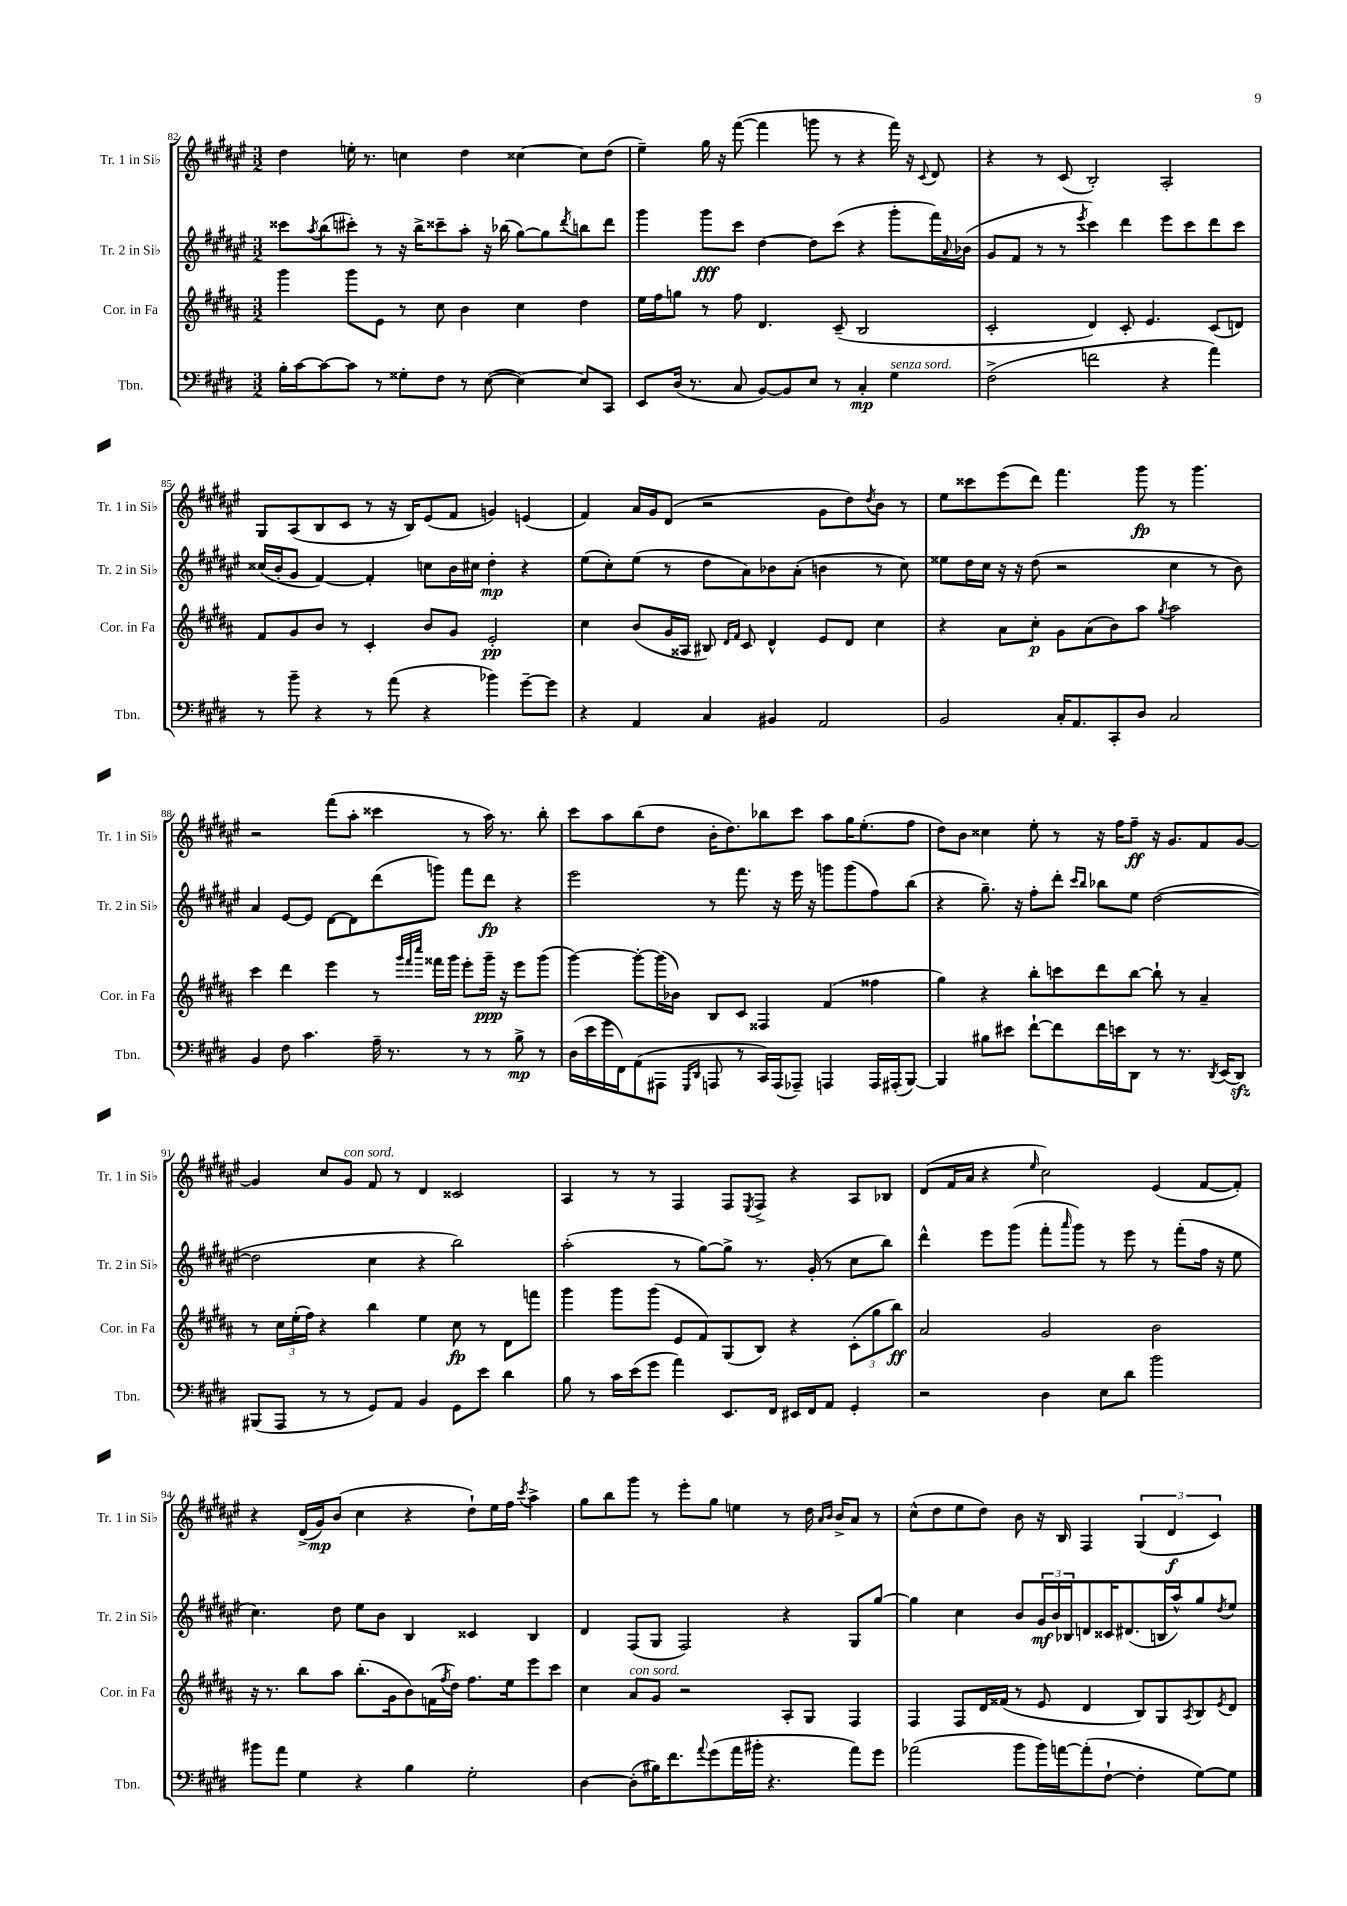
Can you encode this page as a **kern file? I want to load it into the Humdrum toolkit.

**kern	**kern	**kern	**kern
*staff4	*staff3	*staff2	*staff1
*clefF4	*clefG2	*clefG2	*clefG2
*k[f#c#g#d#]	*k[f#c#g#d#a#]	*k[f#c#g#d#a#e#]	*k[f#c#g#d#a#e#]
*M3/2	*M3/2	*M3/2	*M3/2
16B'\LL	4ggg#\	8ccc##\L	4dd#\
[16c#\J	.	.	.
.	.	8qaa#/	.
8c#\_	.	(8bb\	.
8c#\]J	8ggg#\L	8ccc#'\J)	16ee'\
.	.	.	8.r
8r	8e\J	8r	.
8G##'\L	8r	16r	4cc\
.	.	16bb^\LK	.
8F#\J	8cc#\	8ccc##~\	.
8r	4b\	8aa#'\J	4dd#\
([8E\	.	16r	.
.	.	(16bb-\	.
4E\_)	4cc#\	[8gg#\L)	[4cc##\
.	.	8gg#\]	.
.	.	8qddd#/	.
8E/]L	4dd#\	8bb\	8cc##\]L
8CC#/J	.	8ddd#\J	(8dd#\J
=	=	=	=
8EE/L	16ee\LL	4ggg#\	4ee#~\)
.	16ff#\J	.	.
(16D#/Jk	8gg\J	.	.
8.r	.	.	.
.	8r	8ggg#\L	16gg#\
.	.	.	16r
8C#/	8ff#\	8ccc#\J	([8fff#\
[8BB/L)	4.d#/	[4dd#\	4fff#\]
8BB/]	.	.	.
8E/J	.	8dd#\]L	8ggg\
8r	(8c#~/	(8ccc#\J	8r
4C#'/	2B/	4r	4r
4G#\	.	8ggg#'\L	16fff#\)
.	.	.	16r
.	.	.	8qqc#/
.	.	16fff#\L)	8d#/
.	.	8qqa#/	.
.	.	(16b-\JJ	.
=	=	=	=
(2F#^\	2c#'/	8g#/L	4r
.	.	8f#/J	.
.	.	8r	8r
.	.	8r	(8c#/
.	.	8qeee#/	.
2f\	4d#/)	4ccc#\)	2B'/)
.	8c#'/	4ddd#\	.
.	4.e/	.	.
4r	.	8eee#\L	2A#'/
.	.	8ccc#\	.
4a\)	(8c#/L	8ddd#\	.
.	8d/J)	8ccc#\J	.
=	=	=	=
8r	8f#/L	(16cc##/LL	8G#/L
.	.	16b'/J	.
8b~\	8g#/	8g#/J	(8A#/
4r	8b/J	[4f#/)	8B/
.	8r	.	8c#/J
8r	4c#'/	4f#'/]	8r
(8a\	.	.	16r
.	.	.	16B/LK)
4r	8b/L	8cc\L	(8e#/
.	8g#/J	16b\L	8f#/J
.	.	16cc#\JJ	.
4b-\)	2e'/	4dd#'\	4g/)
[8g#~\L	.	4r	(4e/
8g#\]J	.	.	.
=	=	=	=
4r	4cc#\	(8ee#\L	4f#/)
.	.	8cc#'\)	.
4AA/	(8b/L	(8ee#\J	16a#/LL
.	.	.	16g#/J
.	16g#/L	8r	(8d#/J
.	16A##/JJ	.	.
4C#/	8B#/)	8dd#\L	2r
.	16qqd#/LL	.	.
.	16qqf#/JJ	.	.
.	8c#/	8a#\)	.
4BB#/	4d#^^/	8b-\	.
.	.	(8a#'\J	.
2AA/	8e/L	4b\	8g#\L
.	8d#/J	.	8dd#\)
.	.	.	8qdd#/
.	4cc#\	8r	8b\J
.	.	8cc#\)	8r
=	=	=	=
2BB/	4r	8ee##\L	8ee#\L
.	.	16dd#\L	8ccc##\
.	.	16cc#\JJ	.
.	8a#\L	16r	(8eee#\
.	.	16r	.
.	8cc#'\J	(8dd#\	8ddd#\J)
16C#'/LK	8g#\L	2r	4.fff#\
8.AA/	.	.	.
.	(8a#\	.	.
8CC#'/	8b\)	.	.
8D#/J	8aa#\J	.	8ggg#\
.	8qgg#/	.	.
2C#/	2aa#\	4cc#\	8r
.	.	.	4.ggg#\
.	.	8r	.
.	.	8b\)	.
=	=	=	=
4BB/	4ccc#\	4a#/	2r
8F#\	4ddd#\	[8e#/L	.
4.c#\	.	8e#/]J	.
.	4eee\	[8d#\L	(8fff#\L
.	.	8d#\]	8aa#'\J
16A~\	8r	(8ddd#\	4ccc##\
8.r	.	.	.
.	32qqggg#/LLL	.	.
.	32qqfff#/	.	.
.	32qqcccc#/JJJ	.	.
.	16fff##\LL	8ggg\J)	.
.	16ggg#\JJ	.	.
8r	8eee'\L	8fff#\L	8r
8r	16ggg#~\Jk	8ddd#\J	16aa#\)
.	16r	.	8.r
8B^\	8eee\L	4r	.
8r	(8ggg#\J	.	8bb'\
=	=	=	=
(16D#\LL	[4ggg#\)	2eee#\	8ccc#\L
16e\	.	.	.
16g#\	.	.	8aa#\
16FF#\J)	.	.	.
(8AA\	8ggg#'\_L	.	(8bb\
8AAA#\J	(16ggg#\]L	.	8dd#\J
.	16b-\JJ)	.	.
16qqGGG#/LL	.	.	.
16qqDD#/JJ	.	.	.
8AAA/	8B/L	8r	16b'\LK
.	.	.	8.dd#\)
8r	8c#/J	8.fff#\	.
16CC#/LL)	4F##/	.	8bb-\
(16AAA/J	.	16r	.
8AAA-~/J)	.	16eee#\	8ccc#\J
.	.	16r	.
4AAA/	(4f#/	8ggg\L	8aa#\L
.	.	(8ggg\	16gg#\K
.	.	.	(8.ee#'\
16AAA/LL	4ff##\	8ff#\)	.
(16AAA#'/J	.	.	.
[8BBB/J)	.	(8bb\J	8ff#\J
=	=	=	=
4BBB/]	4gg#\)	4r	8dd#\L)
.	.	.	8b\J
8B#\L	4r	8.gg#~\)	4cc##\
8e#\J	.	.	.
.	.	16r	.
[8f#`\L	8bb'\L	8ff#'\L	8ee#'\
8f#\]	8ccc\	8ddd#'\J	8r
.	.	16qqccc#/LL	.
.	.	16qqbb/JJ	.
16f#\L	8ddd#\	8bb-\L	16r
16e\J	.	.	16ff#\LK
8DD#\J	[8bb\J	8ee#\J	8ff#~\J
8r	8bb`\]	([2dd#\	16r
.	.	.	8.g#/L
8.r	8r	.	.
.	4a#~/	.	8f#/
8qDD#/	.	.	.
(16EE/LK	.	.	.
8DD#/J)	.	.	[8g#/J
=	=	=	=
(8BBB#/L	8r	2dd#\]	4g#/]
8AAA/J	24cc#\LL	.	.
.	(24ee'\	.	.
.	24ff#\JJ)	.	.
8r	4r	.	8cc#/L
8r	.	.	8g#/J
8GG#/L)	4bb\	4cc#\	8f#/
8AA/J	.	.	8r
4BB/	4ee\	4r	4d#/
8GG#\L	8cc#\	2bb\)	2c##/
8e\J	8r	.	.
4d#\	8d#\L	.	.
.	8fff\J	.	.
=	=	=	=
8B\	4ggg#\	(2aa#'\	4A#/
8r	.	.	.
16c#\LL	8ggg#\L	.	8r
(16e\J	.	.	.
8g#\J	(8ggg#\J	.	8r
4a\)	8e/L	8r	4F#/
.	8f#/)	[8gg#\L)	.
8.EE/L	(8G#/	8gg#^\]J	8F#/L
.	.	.	8qE#/
.	8B/J)	8.r	8F#^/J
16FF#/Jk	.	.	.
16EE#/LL	4r	.	4r
16FF#/J	.	(16g#'/	.
8AA/J	.	8r	.
4GG#'/	(12c#'\L	8cc#\L	8A#/L
.	12gg#\	.	.
.	.	8bb\J)	8B-/J
.	12bb\J)	.	.
=	=	=	=
2r	2a#/	4ddd#^^\	(8d#/L
.	.	.	16f#/L
.	.	.	16a#/JJ
.	.	8eee#\L	4r
.	.	(8ggg#\J	.
.	.	.	16qqee#/
4D#\	2g#/	8fff#'\L	2cc#\)
.	.	16qqaaa#/	.
.	.	8ggg#\J)	.
8E\L	.	8r	.
8d#\J	.	8eee#\	.
2b\	2b\	8r	(4e#/
.	.	(8fff#'\L	.
.	.	16ff#\Jk	[8f#/L
.	.	16r	.
.	.	8ee#\	8f#'/]J)
=	=	=	=
8b#\L	16r	4.cc#\)	4r
.	8.r	.	.
8a\J	.	.	.
4G#\	8bb\L	.	(16d#^/LL
.	.	.	16g#/J)
.	8aa#\J	8dd#\	(8b/J
4r	(8.bb'\L	8ee#\L	4cc#\
.	.	8b\J	.
.	16g#\k	.	.
4B\	8b\)	4B/	4r
.	(16f\L	.	.
.	8qff#/	.	.
.	16dd#\JJ)	.	.
2G#'\	8.ff#\L	4c##/	8dd#`\L)
.	.	.	16ee#\L
.	16ee\k	.	16ff#\JJ
.	.	.	8qccc#/
.	8eee\	4B/	4aa#^\
.	8ccc#\J	.	.
=	=	=	=
[4D#\	4cc#\	4d#/	8gg#\L
.	.	.	8bb\
(8D#'\]L	8a#/L	(8F#/L	8ggg#\J
16B#\K)	8g#/J	8G#/J	8r
8.f#\	.	.	.
.	2r	2F#/)	8eee#'\L
8qqa/	.	.	.
(8g#\	.	.	8gg#\J
16a\L	.	.	4ee\
16b#'\JJ	.	.	.
4.r	.	.	.
.	8A#'/L	4r	8r
.	8G#/J	.	16dd#\
.	.	.	16qqa#/LL
.	.	.	16qqb/JJ
.	.	.	16b^/LK
8a\L)	4F#/	8G#/L	8a#/J
8g#\J	.	[8gg#/J	8r
=	=	=	=
(2a-\	4F#/	4gg#\]	(8cc#^^\L
.	.	.	8dd#\
.	8F#/L	4cc#\	8ee#\
.	16d#/L	.	8dd#\J)
.	(16f##/JJ	.	.
8b\L	8r	8b/L	8b\
16b\L)	8e/	24g#/L	16r
.	.	24b/	.
[16a\J	.	.	16B/
.	.	24B-/J	.
(8a'\]	4d#/	8d/	4F#/
[8F#`\J	.	16c##/K	.
.	.	(8.d#/	.
4F#'\]	8B/L)	.	(6G#/
.	8G#/	16B/L	.
.	.	.	6d#/
.	.	16aa#^^/J)	.
.	8qA#/	.	.
[8G#\L)	8B/	8gg#/	.
.	.	.	6c#/)
.	8qe/	8qdd#/	.
8G#\]J	8d#/J	8ee#/J	.
==	==	==	==
*-	*-	*-	*-
